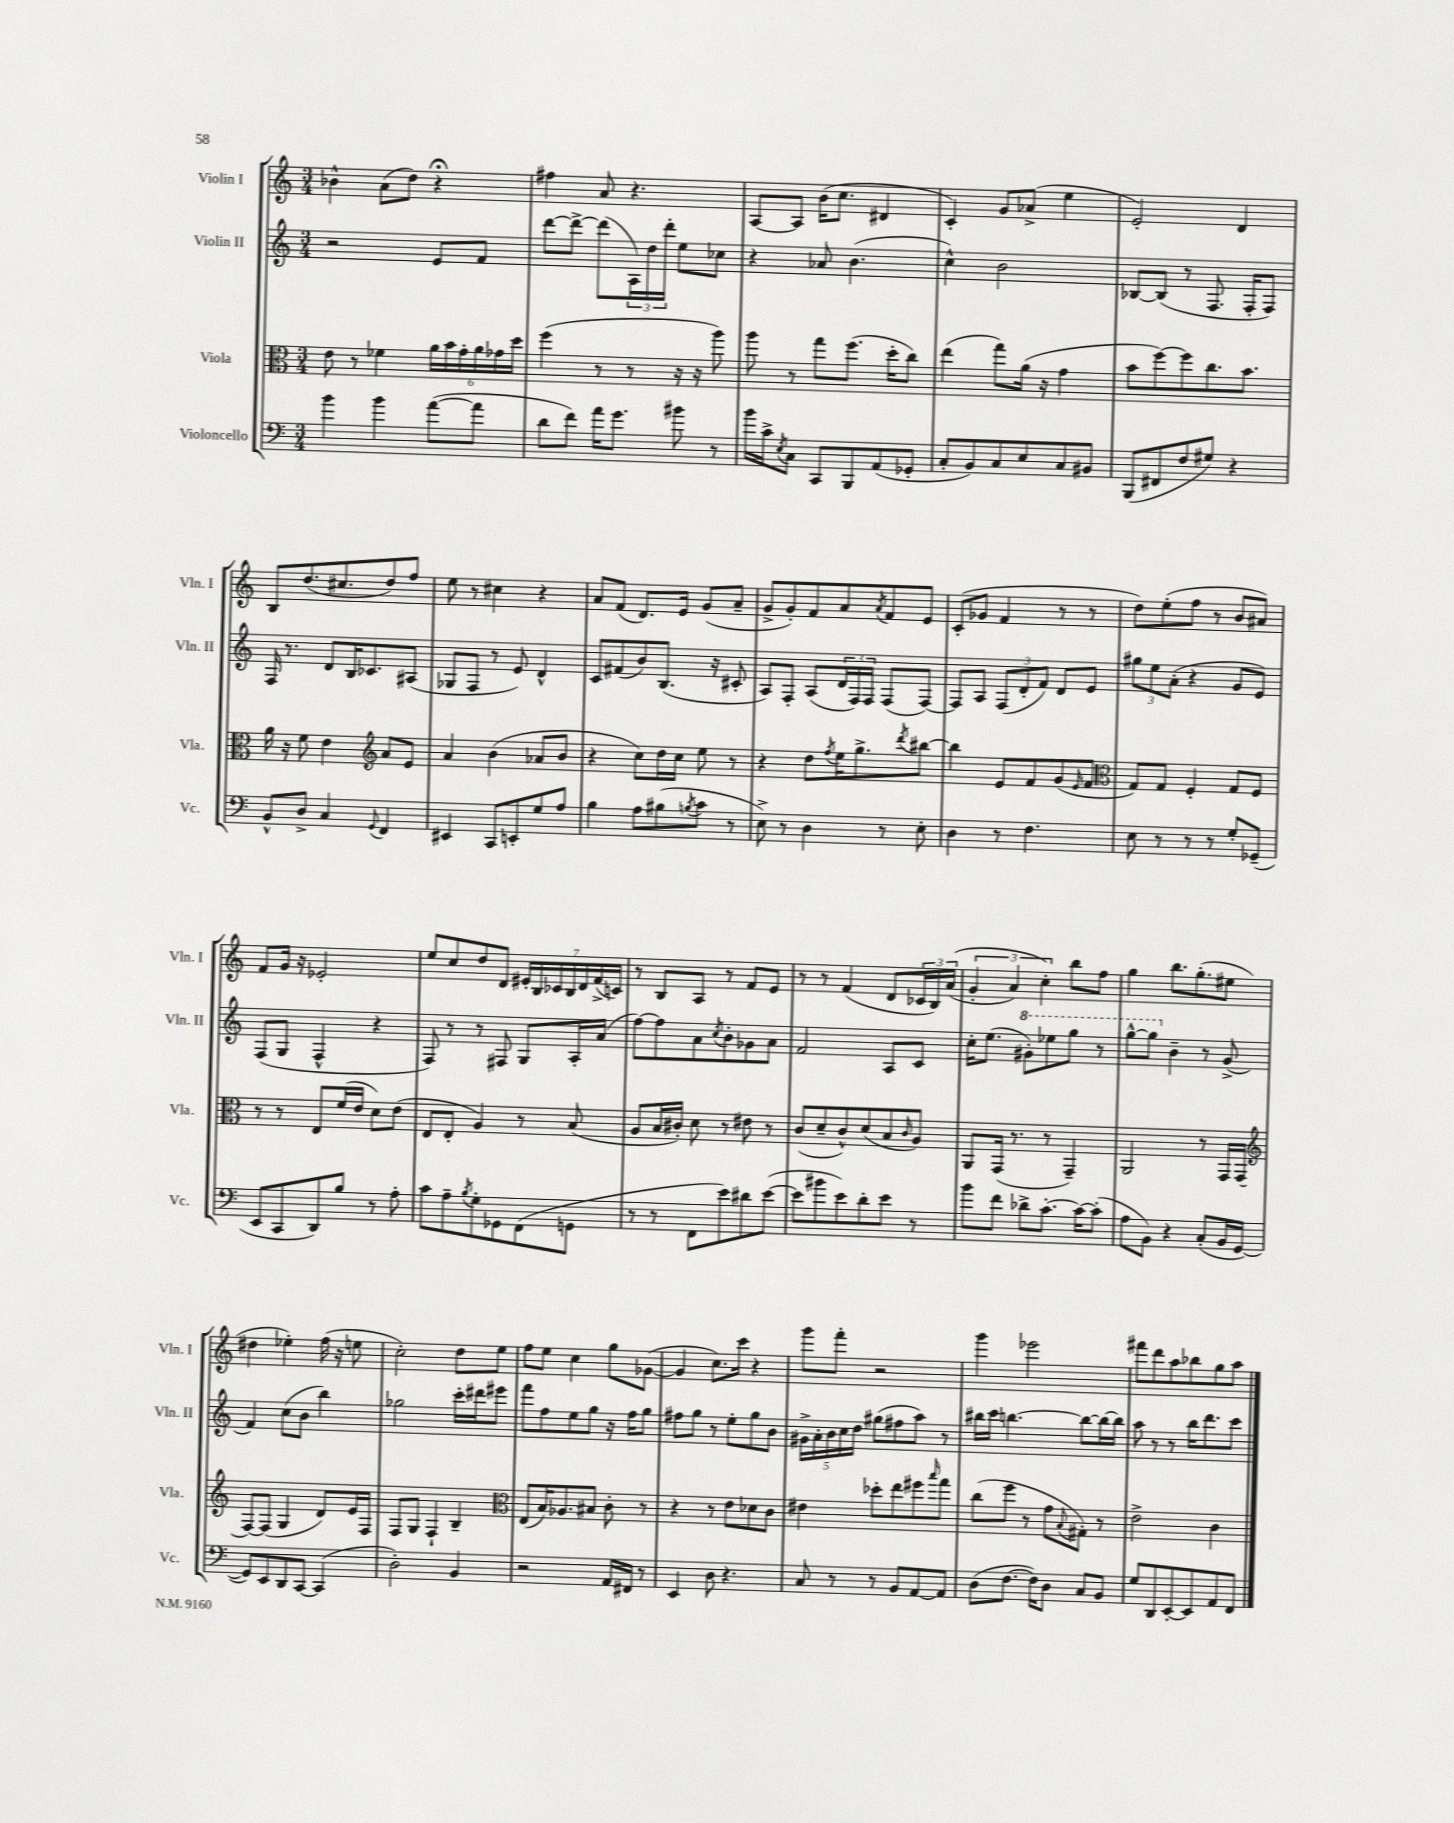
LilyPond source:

<<
\new StaffGroup <<
\new Staff = "s0" \with { instrumentName = "Violin I" shortInstrumentName = "Vln. I" } {
    \clef treble \key c \major \numericTimeSignature \time 3/4
    bes'4-^ a'8( d''8) r4\fermata |
    fis''4 a'8 r4. |
    a8~ a8 b'16( c''8. dis'4 |
    c'4-.) g'8 aes'8->( e''4 |
    e'2-.) d'4 |
    b8 d''8.( cis''8. d''8) f''8 |
    e''8 r8 cis''4 r4 |
    a'8 f'8( d'8.) e'16 g'8( a'8-- |
    g'8-> g'8-.) f'8 a'8 \acciaccatura { a'8 } f'8 e'8 |
    c'8-.( ges'8 f'4 r8 r8 |
    d''8) e''8-.( f''8 r8 b'8 ais'8) |
    f'8 g'16 r16 ees'2-. |
    e''8 c''8 d''8 d'8 \tuplet 7/4 { eis'16-. b16 ces'16 b16 d'16 f'16->( c'16) } |
    r8 b8 a8 r8 f'8 e'8 |
    r8 r8 f'4( d'8 \tuplet 3/2 { ces'16 b16) a'16(\( } |
    \tuplet 3/2 { g'4-. a'4) c''4-.\) } b''8 f''8 |
    g''4 b''8. g''8.-.( eis''8 |
    dis''4 ees''4-.) f''16( r16 e''8 |
    c''2-.) d''8 e''8 |
    f''8 e''8 c''4 g''8 ges'8~( |
    ges'4 c''8.) c'''16 r4 |
    g'''8 f'''8-. r2 |
    g'''4 ees'''2 |
    fis'''8 d'''8 a''8 bes''8 g''8 a''8 \bar "|." |
}
\new Staff = "s1" \with { instrumentName = "Violin II" shortInstrumentName = "Vln. II" } {
    \clef treble \key c \major \numericTimeSignature \time 3/4
    r2 e'8 f'8 |
    d'''8~ d'''8~-> d'''8( \tuplet 3/2 { a16) d''16 d'''16-. } e''8 ces''8 |
    r4 aes'8 b'4.( |
    c''4-^) b'2 |
    bes8~ bes8( r8 f8. f16-. f8) |
    f16 r8. d'8 b16 ces'8. ais8( |
    ges8 f8 r8 e'8) d'4-^ |
    c'8 fis'8( b'8) b8.( r16 cis'8-. |
    a8) f8-. a8( \tuplet 3/2 { d'16 f16) f16 } f8( f8~) |
    f8 a8 \tuplet 3/2 { f8( d'8-. f'8) } d'8 e'8 |
    \tuplet 3/2 { gis''8 e''8 a'8-.( } r4 g'8 e'8) |
    f8( g8 f4-^ r4 |
    f8) r8 r8 fis8 g8 a16-. a'16( |
    f''8~) f''8 a'8 \acciaccatura { c''8 } b'8-. ges'8 a'8 |
    f'2 a8 c'8 |
    c''16-. e''8.( \ottava #1 gis''8-.) ees'''8 g'''8 r8 |
    g'''8~-^ g'''8 \ottava #0 b'4-- r8 g'8->( |
    f'4) c''8( b'8 b''4) |
    ges''2 c'''16-. dis'''16 eis'''8 |
    f'''8 f''8 e''8 g''8 r16 f''16 g''8 |
    fis''8 g''8 r8 e''8-. g''8 b'8 |
    \tuplet 5/4 { gis'16-> a'16-. b'16 c''16 d''16 } gis''8( fis''8 a''8) r8 |
    bis''16 c'''16 b''4.~ b''8~ b''16~ b''16 |
    a''8 r8 r8 b''16 d'''8. c'''8 \bar "|." |
}
\new Staff = "s2" \with { instrumentName = "Viola" shortInstrumentName = "Vla." } {
    \clef alto \key c \major \numericTimeSignature \time 3/4
    e'8 r8 fes'4 \tuplet 6/4 { a'16 b'16 g'16-. a'16 ges'16 d''16 } |
    f''4( r8 r8 r16 r16 a''8) |
    a''8 r8 g''8 f''8.( d''16-. c''8) |
    e''4( g''8) a'16( r16 g'4 |
    b'8 f''8~) f''8 c''8. b'8. |
    a'16 r16 f'8 e'4 \clef treble a'8 e'8 |
    a'4 b'4( aes'8 b'8 |
    r4 c''8) d''16 c''16 e''8 r8 |
    r4 d''8 \acciaccatura { f''8 } e''16 g''8.-> \acciaccatura { d'''8 } bis''8~ |
    bis''4 e'8 f'8 g'8( \grace { e'16 } f'8 |
    \clef alto g8) g8 f4-. g8 f8 |
    r8 r8 e8 f'16( e'16 d'8) e'8( |
    e8 e8-. a4) r8 b8( |
    a8 b16 cis'16-.) d'8 r8 eis'8 r8 |
    c'8( d'8-- c'8-^) d'8( b8 \grace { c'16 } a8) |
    a,8 g,16( r8. r8 g,4--) |
    a,2 r8 g,16 g,16( |
    \clef treble f8~) f8( g4 d'8) e'16 f16 |
    f8 g8 f4-! b4-- |
    \clef alto e8( b16) aes8. bis8 c'8-. r8 |
    r4 r8 e'8 des'8 c'8 |
    eis'4 des''8-. e''8 fis''8 \grace { b''16 } g''8 |
    c''8( f''8 r8 g'8 \appoggiatura { b8 } gis8-.) r8 |
    e'2-> c'4 \bar "|." |
}
\new Staff = "s3" \with { instrumentName = "Violoncello" shortInstrumentName = "Vc." } {
    \clef bass \key c \major \numericTimeSignature \time 3/4
    b'4 b'4 a'8~( a'8 |
    d'8 f'8) a'16 g'8. bis'8 r8 |
    b'16 c'16-> \acciaccatura { e8 } c8 c,8 b,,8 a,8( ges,8-. |
    c8-. b,8) c8 e8 c8 bis,8 |
    b,,8( fis,8 f8 gis8) r4 |
    b,8-^ d8-> c4 \appoggiatura { g,8 } f,4 |
    eis,4 c,8 e,8-. g8 a8 |
    b4 a8 bis8( \acciaccatura { b8 } c'8 r8 |
    e8->) r8 d4 r8 e8-. |
    d4 r8 f4. |
    e8 r8 r8 r8 g8-. ges,8--( |
    e,8 c,8 d,8) b8 r8 a8-. |
    c'8 a8-- \acciaccatura { b8 } g8-. ges,8 f,8( g,8 |
    r8 r8 f,8 e'8) dis'8 e'8~( |
    e'8 bis'8 e'8) d'8-. e'8 r8 |
    b'8 f'8 des'8-> c'8.~-. c'16~ c'8-.( |
    a8 b,8) r4 c8-.( b,16 g,16~ |
    g,8) e,8 d,8 c,8~ c,4( |
    d2-.) b,4 |
    r2 a,16 fis,16 r8 |
    e,4 d8 r4. |
    c8 r8 r8 b,8 a,8~ a,8 |
    d8( f8.~ f16) d8 c8 b,8 |
    g8 d,8 e,8~-. e,8 a,8 f,8 \bar "|." |
}
>>
>>
\layout { \context { \Score \remove "Bar_number_engraver" } }
